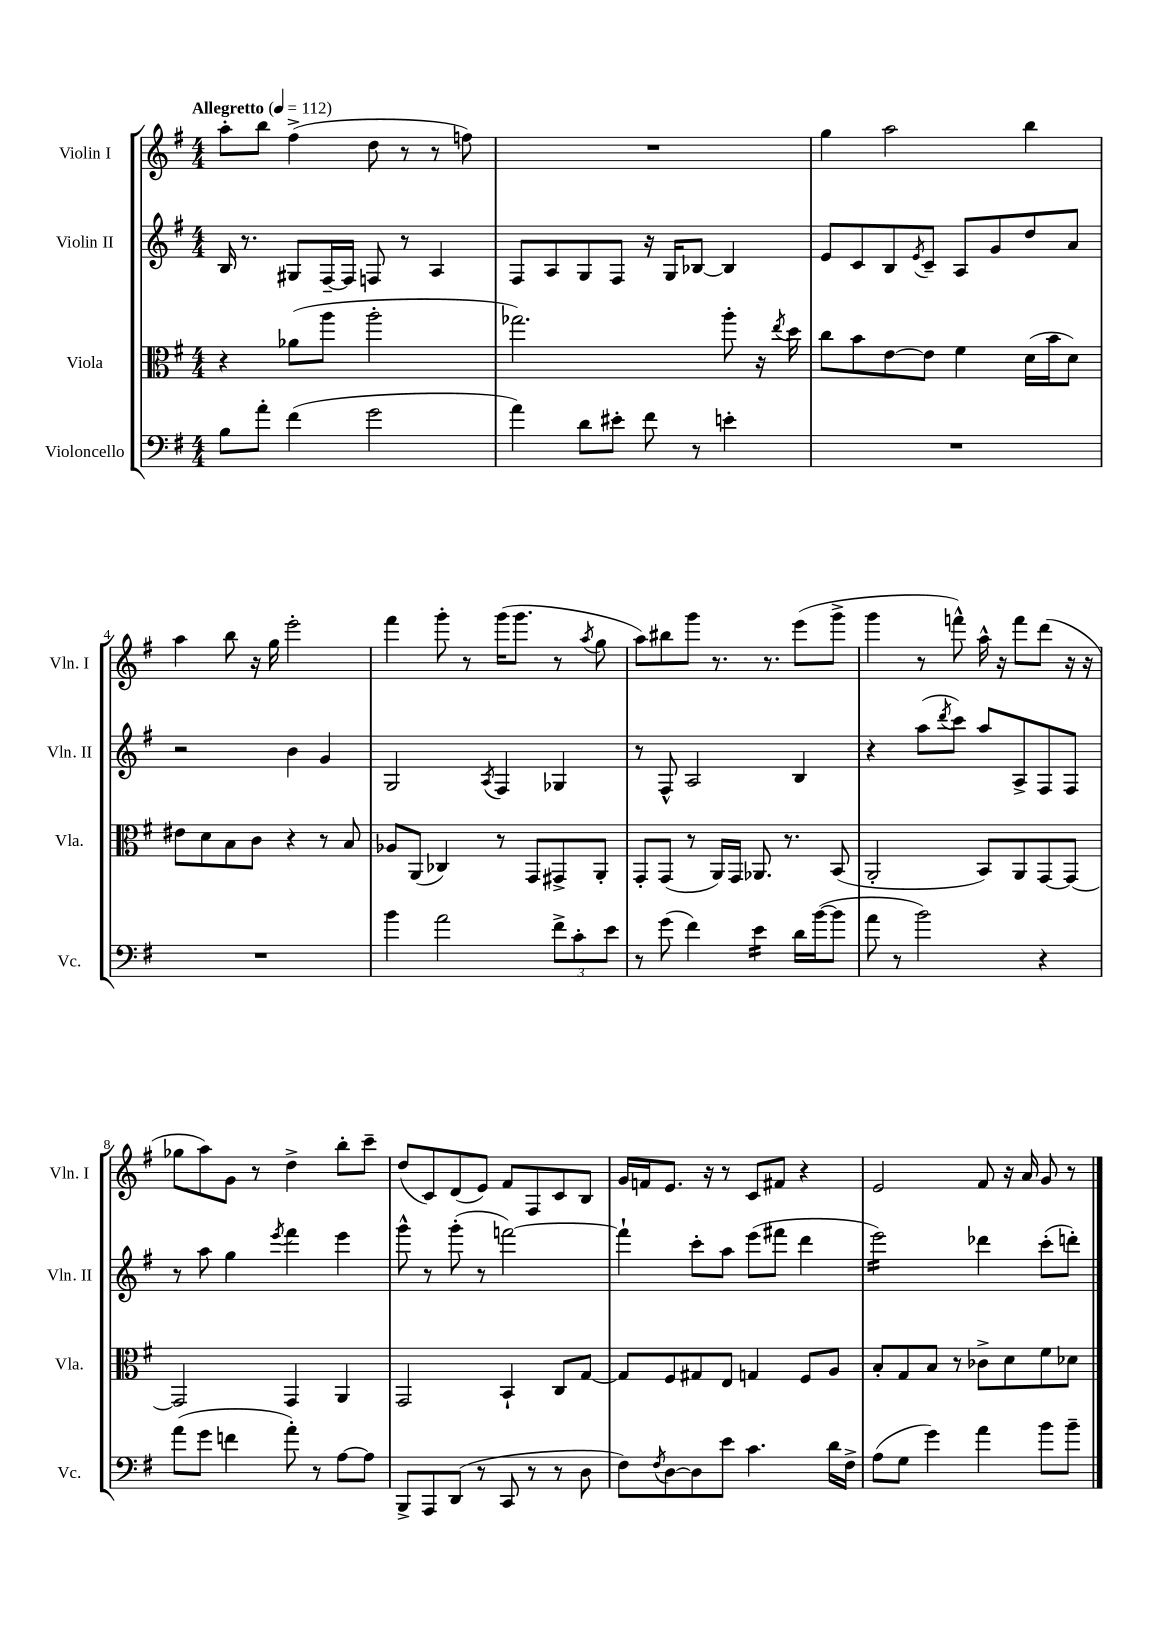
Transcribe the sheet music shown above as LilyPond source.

<<
\new StaffGroup <<
\new Staff = "s0" \with { instrumentName = "Violin I" shortInstrumentName = "Vln. I" } {
    \clef treble \key g \major \numericTimeSignature \time 4/4 \tempo "Allegretto" 4 = 112
    a''8-. b''8 fis''4->( d''8 r8 r8 f''8) |
    R1 |
    g''4 a''2 b''4 |
    a''4 b''8 r16 g''16 e'''2-. |
    fis'''4 g'''8-. r8 g'''16( g'''8. r8 \acciaccatura { a''8 } g''8 |
    a''8) bis''8 g'''8 r8. r8. e'''8( g'''8-> |
    g'''4 r8 f'''8-^) a''16-^ r16 f'''8 d'''8( r16 r16 |
    ges''8 a''8) g'8 r8 d''4-> b''8-. c'''8-- |
    d''8( c'8) d'8( e'8) fis'8 fis8 c'8 b8 |
    g'16 f'16 e'8. r16 r8 c'8 fis'8 r4 |
    e'2 fis'8 r16 a'16 g'8 r8 \bar "|." |
}
\new Staff = "s1" \with { instrumentName = "Violin II" shortInstrumentName = "Vln. II" } {
    \clef treble \key g \major \numericTimeSignature \time 4/4
    b16 r8. gis8 fis16~-- fis16 f8 r8 a4 |
    fis8 a8 g8 fis8 r16 g16 bes8~ bes4 |
    e'8 c'8 b8 \acciaccatura { e'8 } c'8-- a8 g'8 d''8 a'8 |
    r2 b'4 g'4 |
    g2 \acciaccatura { a8 } fis4 ges4 |
    r8 fis8-^ a2 b4 |
    r4 a''8( \acciaccatura { d'''8 } c'''8) a''8 a8-> fis8 fis8 |
    r8 a''8 g''4 \acciaccatura { e'''8 } fis'''4 e'''4 |
    g'''8-^ r8 g'''8-.( r8 f'''2~) |
    f'''4-! c'''8-. a''8 e'''8( fis'''8 d'''4 |
    e'''2:16) des'''4 c'''8-.( d'''8-.) \bar "|." |
}
\new Staff = "s2" \with { instrumentName = "Viola" shortInstrumentName = "Vla." } {
    \clef alto \key g \major \numericTimeSignature \time 4/4
    r4 aes'8( a''8 a''2-. |
    ges''2.) a''8-. r16 \acciaccatura { e''8 } d''16 |
    c''8 b'8 e'8~ e'8 fis'4 d'16( b'16 d'8) |
    eis'8 d'8 b8 c'8 r4 r8 b8 |
    aes8 a,8( ces4) r8 g,8 gis,8-> a,8-. |
    g,8-. g,8( r8 a,16) g,16 aes,8. r8. b,8( |
    a,2-. b,8) a,8 g,8~ g,8~ |
    g,2 g,4 a,4 |
    g,2 b,4-! c8 g8~ |
    g8 fis8 gis8 e8 g4 fis8 a8 |
    b8-. g8 b8 r8 ces'8-> d'8 fis'8 des'8 \bar "|." |
}
\new Staff = "s3" \with { instrumentName = "Violoncello" shortInstrumentName = "Vc." } {
    \clef bass \key g \major \numericTimeSignature \time 4/4
    b8 a'8-. fis'4( g'2 |
    a'4) d'8 eis'8-. fis'8 r8 e'4-. |
    R1 |
    R1 |
    b'4 a'2 \tuplet 3/2 { fis'8-> c'8-. e'8 } |
    r8 g'8( fis'4) e'4:16 d'16 b'16~( b'8 |
    a'8 r8 b'2) r4 |
    a'8( g'8 f'4 a'8-.) r8 a8~ a8 |
    b,,8-> a,,8 d,8( r8 c,8 r8 r8 d8 |
    fis8) \acciaccatura { fis8 } d8~ d8 e'8 c'4. d'16 fis16-> |
    a8( g8 g'4) a'4 b'8 b'8-- \bar "|." |
}
>>
>>
